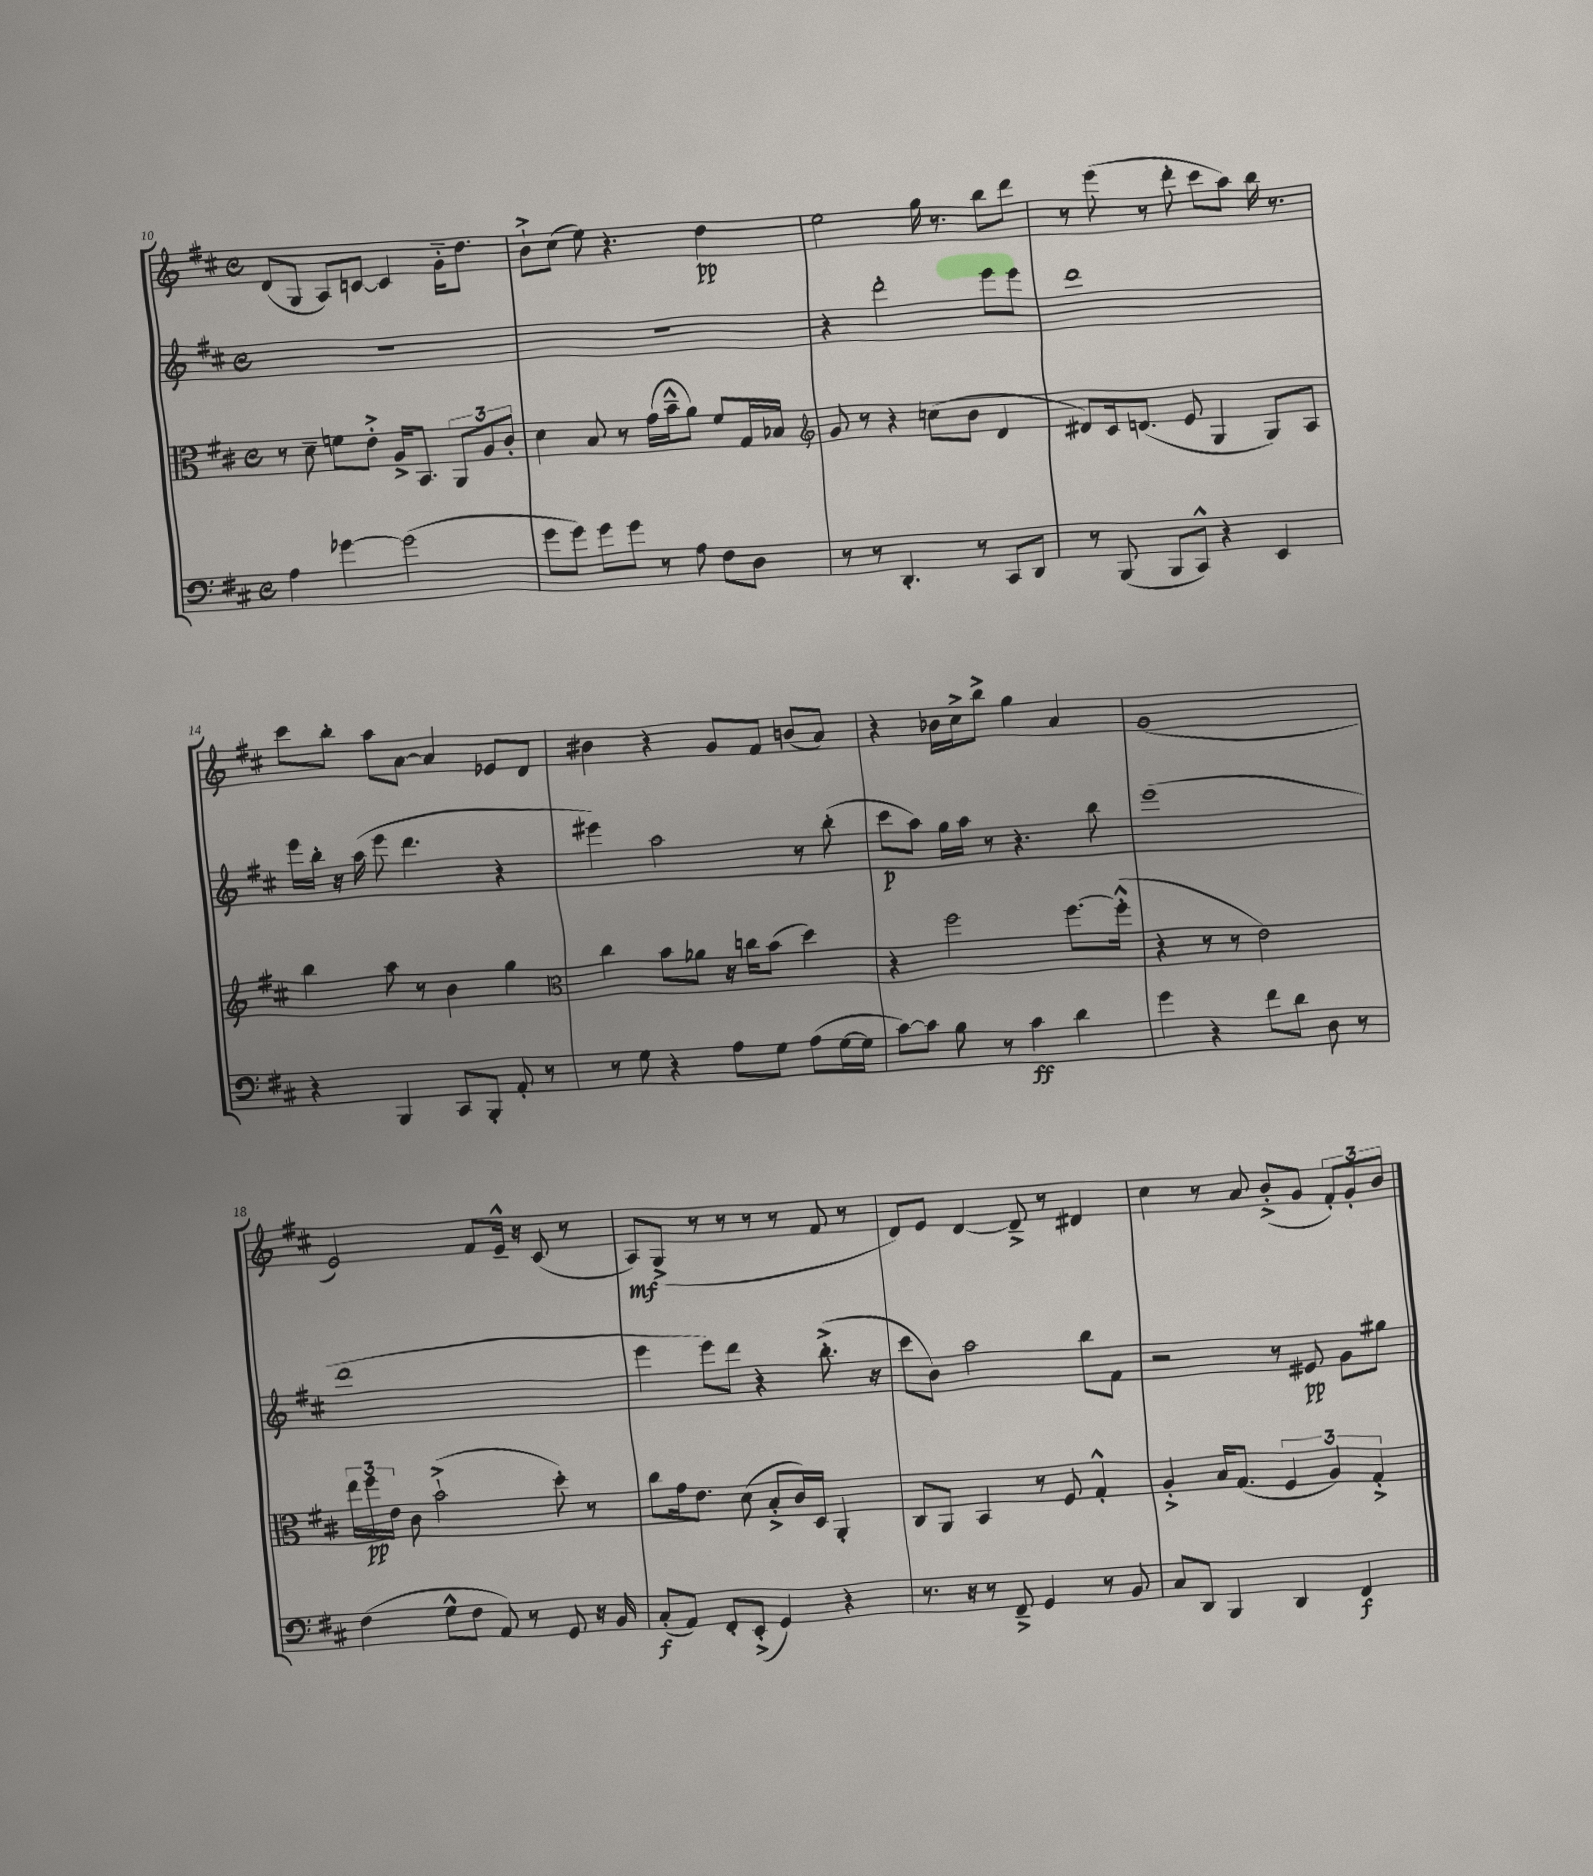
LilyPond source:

<<
\new StaffGroup <<
\new Staff = "s0" {
    \clef treble \key d \major \defaultTimeSignature \time 4/4
    \autoBeamOff d'8[( g8] a8[) c'8]~ c'4 g'16[-_ d''8.] |
    b'8[-!-> cis''8]( e''8) r4. d''4\pp |
    e''2 g''16 r8. b''8[ d'''8] |
    r8 e'''8( r8 d'''8-. cis'''8[ a''8]) b''16 r8. |
    cis'''8[ b''8]-. a''8[ a'8]~ a'4 ees'8[ d'8] |
    bis'4 r4 g'8[ fis'8] b'8[( a'8]) |
    r4 bes'16[ cis''16-> b''8]-> g''4 a'4 |
    g'1( |
    e'2) fis'8[ e'16]---^ r16 cis'8( r8 |
    a8[\mf) g8]->( r8 r8 r8 r8 fis'8 r8 |
    d'8[) e'8] d'4~ d'8---> r8 dis'4 |
    cis''4 r8 a'8 b'8[-.->( g'8] \tuplet 3/2 { fis'8[-.) g'8-. b'8] } \bar "|." |
}
\new Staff = "s1" {
    \clef treble \key d \major \defaultTimeSignature \time 4/4
    \autoBeamOff R1 |
    R1 |
    r4 d'''2-. e'''8[ e'''8] |
    d'''1 |
    e'''16[ b''16]-. r16 a''16( e'''8 d'''4. r4 |
    eis'''4) a''2 r8 b''8-.( |
    cis'''8[\p a''8]) g''16[ a''16] r8 r4. b''8 |
    e'''1( |
    d'''1 |
    e'''4 e'''8[) d'''8] r4 b''8.-.->( r16 |
    cis'''8[ b'8]) a''2 b''8[ fis'8] |
    r2 r8 eis'8\pp g'8[ gis''8] \bar "|." |
}
\new Staff = "s2" {
    \clef alto \key d \major \defaultTimeSignature \time 4/4
    \autoBeamOff r8 d'8-- f'8[ e'8]-.-> a16[-> b,8.] \tuplet 3/2 { a,8[ a8 cis'8]-. } |
    d'4 b8 r8 g'16[( b'16---^ a'8]) fis'8[ g16 bes16] |
    \clef treble g'8 r8 r4 c''8[( b'8] d'4 |
    dis'8[) cis'16 d'8.]( e'8 g4 g8[) a8] |
    b''4 a''8 r8 b'4 g''4 |
    \clef alto cis''4 b'8[ aes'8] r16 c''16[ b'8]( d''4) |
    r4 fis''2 fis''8.[~ fis''16]-.-^( |
    r4 r8 r8 e'2) |
    \tuplet 3/2 { e''16[ fis''16\pp e'16] } cis'8 b'2-!->( d''8-.) r8 |
    cis''8[ g'16 e'8.] d'8( b8[-.-> cis'16) d16] a,4-. |
    cis8[ a,8] b,4 r8 fis8 g4-.-^ |
    a4-.-> b16[ g8.]( \tuplet 3/2 { fis4 a4) g4-.-> } \bar "|." |
}
\new Staff = "s3" {
    \clef bass \key d \major \defaultTimeSignature \time 4/4
    \autoBeamOff a4 ges'4~ ges'2( |
    g'8[ g'8]) g'8[ g'8] r8 a8 fis8[ d8] |
    r8 r8 d,4.-. r8 cis,8[ d,8] |
    r8 b,,8( b,,8[ cis,8]-^) r4 e,4 |
    r4 b,,4 cis,8[ b,,8]-. a,8-. r8 |
    r8 g8 r4 a8[ g8] a8[( g16~ g16] |
    cis'8[~) cis'8] b8 r8 cis'4\ff d'4 |
    g'4 r4 fis'8[ d'8] d8 r8 |
    fis4( g8[-^ fis8] a,8) r8 g,8 r16 b,16 |
    cis8[-.\f( a,8]) fis,8[-. e,8]-.->( g,4) r4 |
    r8. r16 r8 fis,8---> g,4 r8 b,8 |
    cis8[ d,8] b,,4 d,4 fis,4\f \bar "|." |
}
>>
>>
\layout { \context { \Score currentBarNumber = #10 } }
